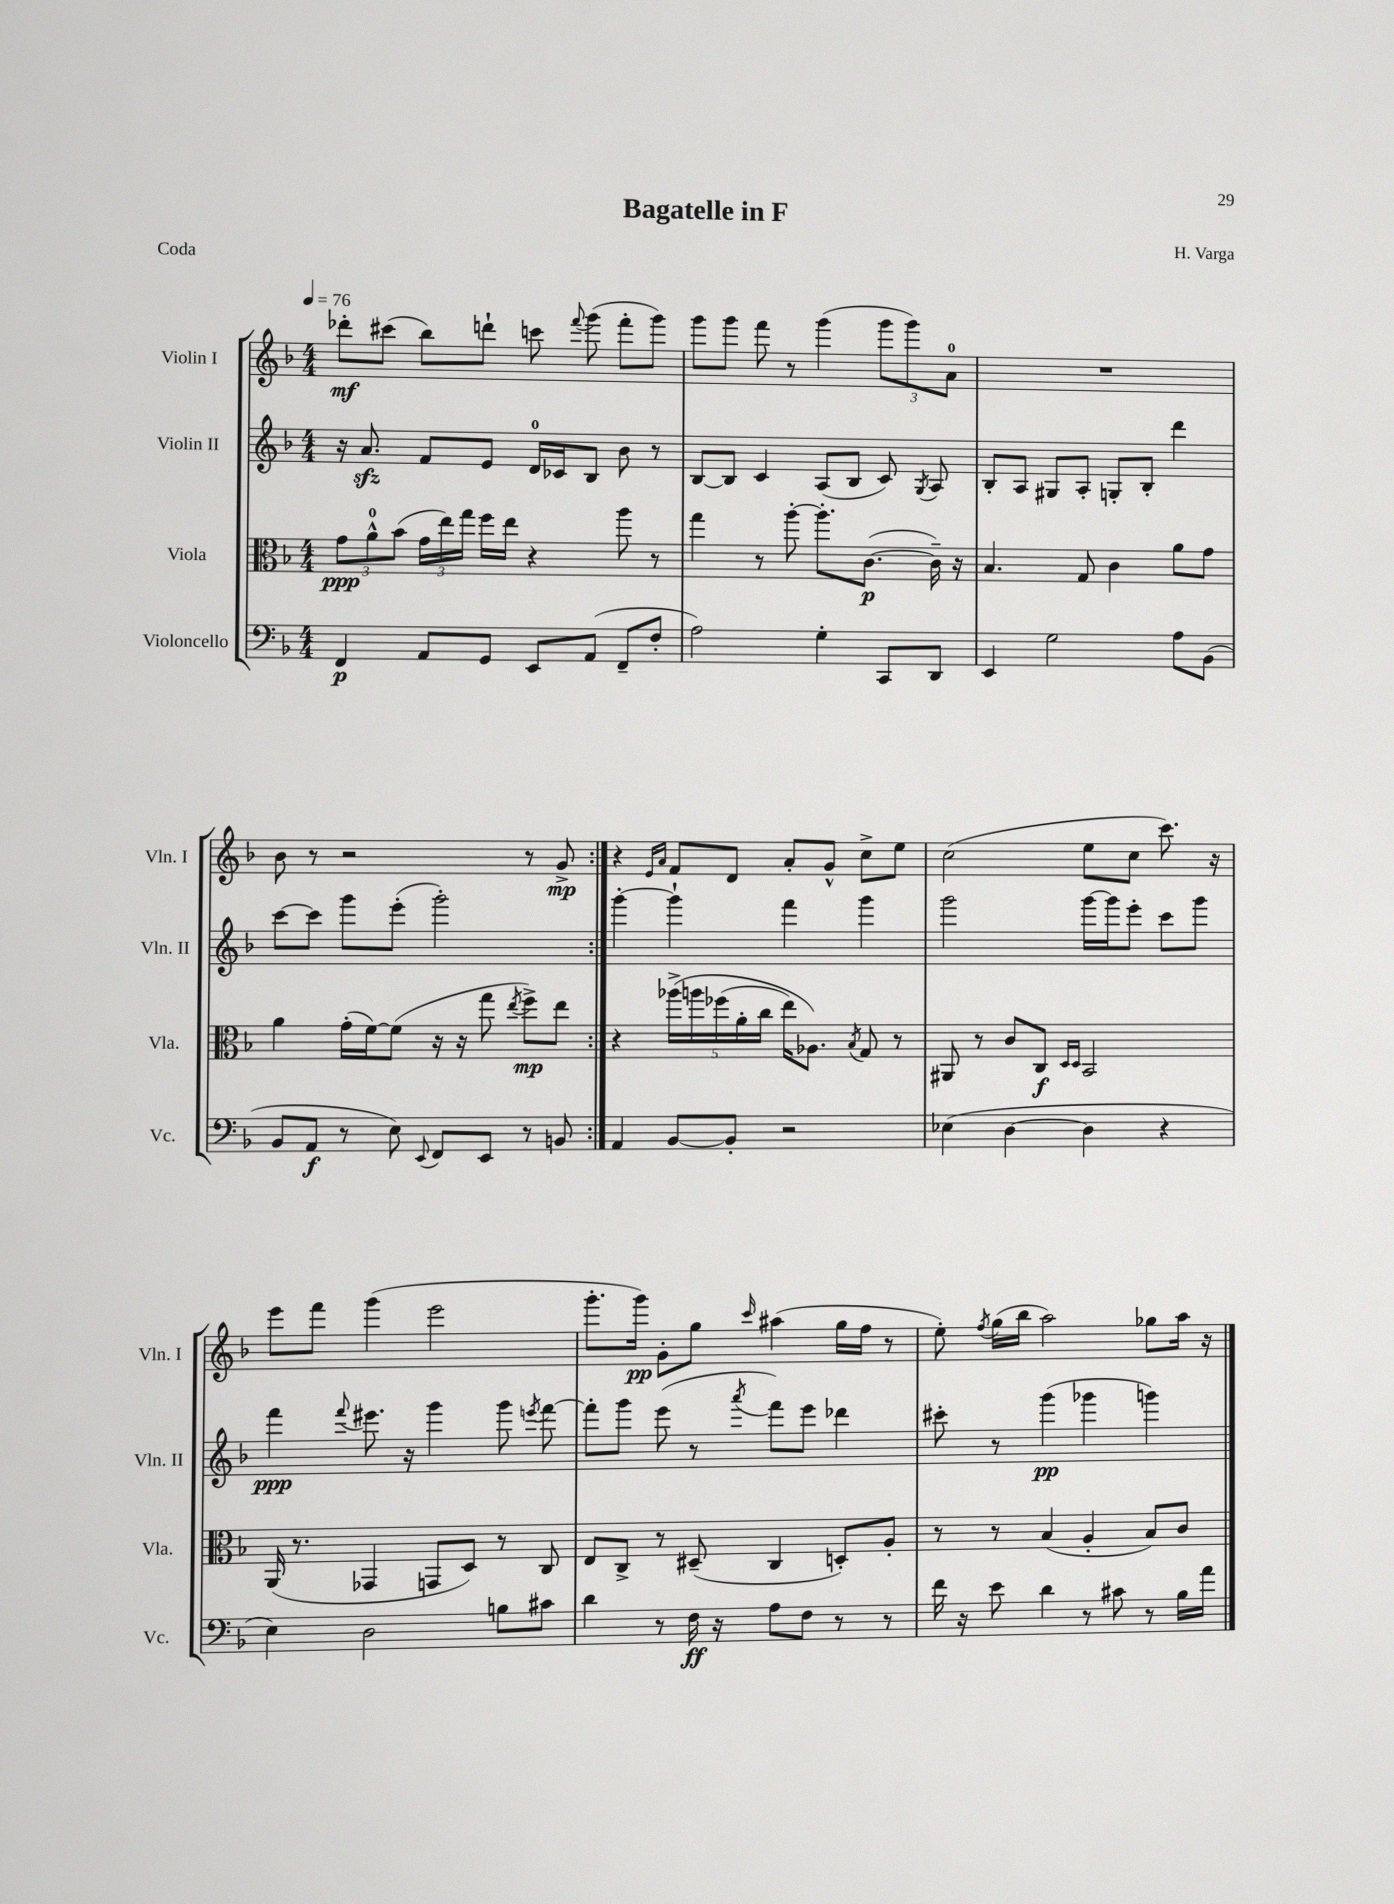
\header { title = "Bagatelle in F" composer = "H. Varga" piece = "Coda" }
<<
\new StaffGroup <<
\new Staff = "s0" \with { instrumentName = "Violin I" shortInstrumentName = "Vln. I" } {
    \clef treble \key f \major \numericTimeSignature \time 4/4 \tempo 4 = 76
    \autoBeamOff \repeat volta 2 { des'''8[-.\mf cis'''8]( bes''8[) d'''8]-! c'''8 \appoggiatura { f'''8 } g'''8( f'''8[-. g'''8]) |
    g'''8[ g'''8] f'''8 r8 g'''4( \tuplet 3/2 { g'''8[ g'''8) a'8]-0 } |
    R1 |
    bes'8 r8 r2 r8 g'8->\mp | }
    r4 \grace { e'16[ a'16] } f'8[ d'8] a'8[-. g'8]-^ c''8[-> e''8] |
    c''2( e''8[ c''8] c'''8.) r16 |
    e'''8[ f'''8] g'''4( e'''2 |
    g'''8.[-. g'''16]\pp) g'8[-. g''8] \grace { c'''16 } ais''4( g''16[ f''16] r8 |
    e''8-.) \acciaccatura { f''8 } g''16[( bes''16] a''2) ges''8[ a''16] r16 \bar "|." |
}
\new Staff = "s1" \with { instrumentName = "Violin II" shortInstrumentName = "Vln. II" } {
    \clef treble \key f \major \numericTimeSignature \time 4/4
    \autoBeamOff \repeat volta 2 { r16 a'8.\sfz f'8[ e'8] d'16[-0 ces'16 bes8] bes'8 r8 |
    bes8[~ bes8] c'4 a8[( bes8] c'8) \acciaccatura { g8 } a8 |
    bes8[-. a8] gis8[ a8]-. g8[-. bes8]-. d'''4 |
    c'''8[~ c'''8] g'''8[ e'''8]-.( g'''2-.) | }
    g'''4~-. g'''4-! f'''4 g'''4 |
    g'''2 g'''16[~ g'''16 e'''8]-. c'''8[ g'''8] |
    f'''4\ppp \appoggiatura { f'''8 } eis'''8. r16 g'''4 g'''8 \acciaccatura { e'''8 } f'''8~ |
    f'''8[-. g'''8] e'''8( r8 \acciaccatura { a'''8 } f'''8[) e'''8] des'''4 |
    cis'''8-. r8 g'''4\pp( ges'''4 g'''4) \bar "|." |
}
\new Staff = "s2" \with { instrumentName = "Viola" shortInstrumentName = "Vla." } {
    \clef alto \key f \major \numericTimeSignature \time 4/4
    \autoBeamOff \repeat volta 2 { \tuplet 3/2 { g'8[\ppp a'8-0-^ bes'8]( } \tuplet 3/2 { g'16[ e''16) g''16] } f''16[ e''16] r4 a''8 r8 |
    g''4 r8 a''8~-. a''8.[-. c'8.]~\p( c'16--) r16 |
    bes4. g8 c'4 a'8[ g'8] |
    a'4 g'16[-.( f'16~) f'8]( r16 r16 g''8 \acciaccatura { e''8 } f''8[->\mp) e''8] | }
    r4 \tuplet 5/4 { aes''16[->\( a''16 fes''16( a'16-. c''16] } e''16[) aes8.]\) \acciaccatura { bes8 } g8 r8 |
    ais,8 r8 c'8[ c8]\f \grace { d16[ d16] } bes,2 |
    a,16( r8. ges,4 g,8[ d8]) r8 c8 |
    e8[ c8]-> r8 dis8--( c4 d8[-.) a8]-. |
    r8 r8 bes4( a4-. bes8[) c'8] \bar "|." |
}
\new Staff = "s3" \with { instrumentName = "Violoncello" shortInstrumentName = "Vc." } {
    \clef bass \key f \major \numericTimeSignature \time 4/4
    \autoBeamOff \repeat volta 2 { f,4\p a,8[ g,8] e,8[ a,8]( f,8[-- f8]-. |
    a2) g4-. c,8[ d,8] |
    e,4 g2 a8[ bes,8]( |
    bes,8[ a,8]\f r8 e8) \appoggiatura { e,8 } f,8[ e,8] r8 b,8 | }
    a,4 bes,8[~ bes,8]-. r2 |
    ees4( d4~ d4 r4 |
    e4) d2 b8[ cis'8] |
    d'4 r8 f16\ff r16 a8[ f8] r8 r8 |
    f'16 r16 e'8 d'4 r8 cis'8 r8 bes16[ a'16] \bar "|." |
}
>>
>>
\layout { \context { \Score \remove "Bar_number_engraver" } }
